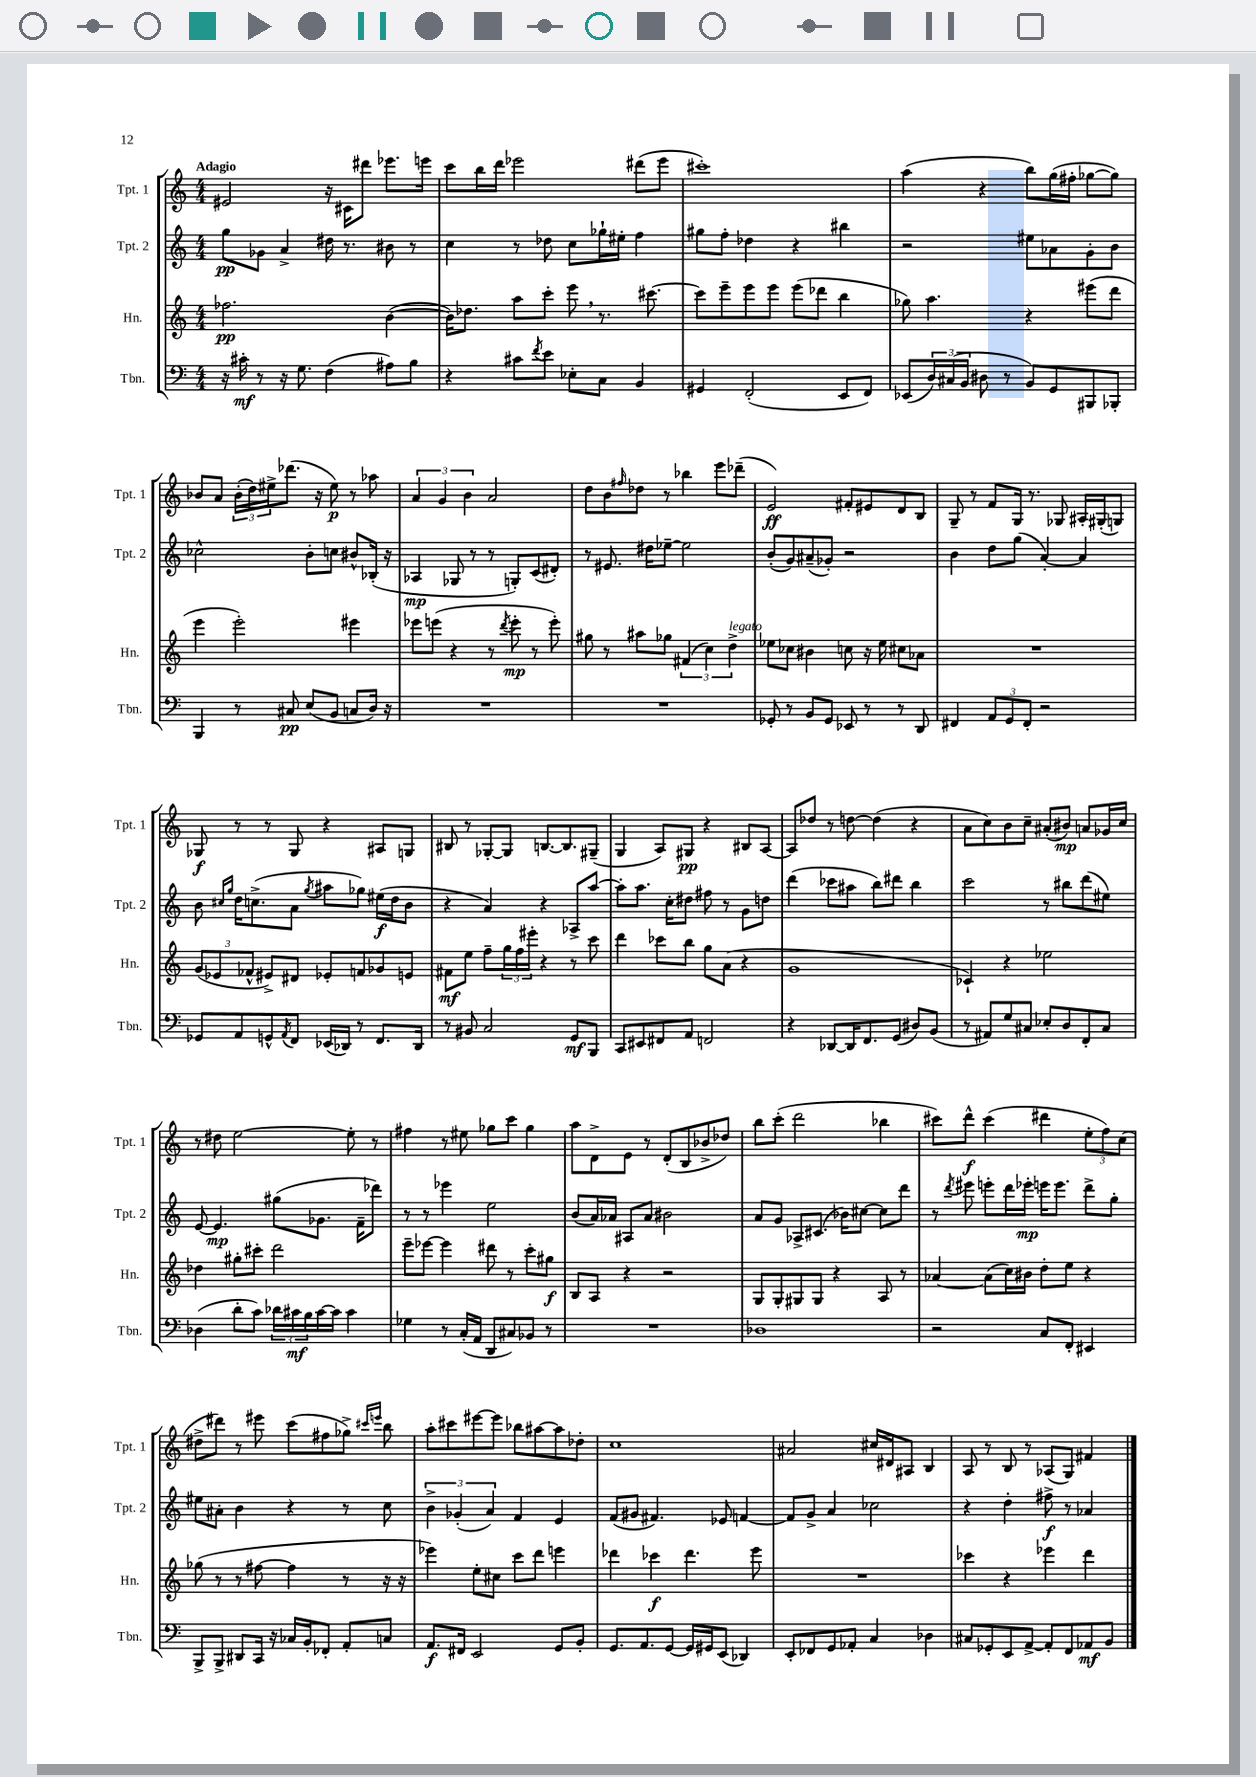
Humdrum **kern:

**kern	**dynam	**kern	**dynam	**kern	**dynam	**kern	**dynam
*part4	*part4	*part3	*part3	*part2	*part2	*part1	*part1
*staff4	*staff4	*staff3	*staff3	*staff2	*staff2	*staff1	*staff1
*I"Tbn.	*	*I"Hn.	*	*I"Tpt. 2	*	*I"Tpt. 1	*
*I'Tbn.	*	*I'Hn.	*	*I'Tpt. 2	*	*I'Tpt. 1	*
*clefF4	*	*clefG2	*	*clefG2	*	*clefG2	*
*k[]	*	*k[]	*	*k[]	*	*k[]	*
*M4/4	*	*M4/4	*	*M4/4	*	*M4/4	*
=1	=1	=1	=1	=1	=1	=1	=1
!	!	!	!	!	!	!LO:TX:a:B:t=Adagio	!
16r	.	2.ff-X\	pp	8gg\L	pp	2e#X/	.
16c#X'\	mf	.	.	.	.	.	.
8r	.	.	.	8g-X\J	.	.	.
16r	.	.	.	4a^/	.	.	.
8.G\	.	.	.	.	.	.	.
(4F\	.	.	.	16dd#X\	.	16r	.
.	.	.	.	8.r	.	16c#X\KL	.
.	.	.	.	.	.	8ddd#X\J	.
8A#X\L)	.	([4b\	.	8b#X\	.	8.eee-X\L	.
8B\J	.	.	.	8r	.	.	.
.	.	.	.	.	.	16eeen\Jk	.
=2	=2	=2	=2	=2	=2	=2	=2
4r	.	16b\KL])	.	4cc\	.	8ccc\L	.
.	.	8.dd-X\J	.	.	.	.	.
.	.	.	.	.	.	16bb\L	.
.	.	.	.	.	.	16ddd\JJ	.
8c#X\L	.	8aa\L	.	8r	.	2eee-X\	.
8qf/	.	.	.	.	.	.	.
8e\J	.	8ccc'\J	.	8dd-X\	.	.	.
8E-X'\L	.	8eee,\	.	8cc\L	.	.	.
8C\J	.	8.r	.	16gg-X`\L	.	.	.
.	.	.	.	16ee#X'\JJ	.	.	.
4BB/	.	.	.	4ff\	.	(8ddd#X\L	.
.	.	[8.ccc#X\	.	.	.	.	.
.	.	.	.	.	.	8eee-\J	.
=3	=3	=3	=3	=3	=3	=3	=3
4GG#X/	.	8ccc#\L]	.	8gg#X\L	.	1ccc#X')	.
.	.	8eee~\	.	8ff'\J	.	.	.
(2FF'/	.	8eee\	.	4dd-X\	.	.	.
.	.	8eee\J	.	.	.	.	.
.	.	(8eee\L	.	4r	.	.	.
.	.	8ddd-X\J	.	.	.	.	.
8EE/L	.	4bb\	.	4bb#X\	.	.	.
8FF/J)	.	.	.	.	.	.	.
=4	=4	=4	=4	=4	=4	=4	=4
(8EE-X/L	.	8gg-X\)	.	2r	.	(4aa\	.
24D/L)	.	4.aa\	.	.	.	.	.
(24C#X/	.	.	.	.	.	.	.
24BB/JJ	.	.	.	.	.	.	.
8D#X\	.	.	.	.	.	4r	.
8r	.	.	.	.	.	.	.
8BB/L)	.	4r	.	8ee#X\L	.	8bb\L)	.
8GG/	.	.	.	8a-X\	.	(16gg\L	.
.	.	.	.	.	.	16ff#X'\JJ	.
8BBB#X/	.	(8eee#X\L	.	8g'\	.	[8gg-X\L	.
8BBB-X'/J	.	8ddd\J	.	8b\J	.	8gg-\J])	.
!!LO:LB:g=z
=5	=5	=5	=5	=5	=5	=5	=5
4BBB/	.	4eee\	.	2cc-X^^\	.	8b-X/L	.
.	.	.	.	.	.	8a/J	.
8r	.	2eee'\)	.	.	.	(24b-'\LL	.
.	.	.	.	.	.	24dd\)	.
.	.	.	.	.	.	24ee#X^\J	.
8C#X/	pp	.	.	.	.	(8.ddd-X\J	.
(8E/L	.	.	.	8b'\L	.	.	.
.	.	.	.	.	.	16r	.
8BB/J	.	.	.	8ccn\J	.	8ee#\)	p
8Cn/L	.	4eee#X\	.	8b#X^^/L	.	8r	.
16D/Jk)	.	.	.	(16B-X'/Jk	.	8aa-X\	.
16r	.	.	.	16r	.	.	.
=6	=6	=6	=6	=6	=6	=6	=6
1r	.	8eee-X\L	.	4A-X/	mp	6a/	.
.	.	(8eeen\J	.	.	.	.	.
.	.	.	.	.	.	6g/	.
.	.	4r	.	8G-X/	.	.	.
.	.	.	.	.	.	6b\	.
.	.	.	.	8r	.	.	.
.	.	8r	.	8r	.	2a/	.
.	.	8qddd/	.	.	.	.	.
.	.	8eee'\	mp	8Gn'/L)	.	.	.
.	.	8r	.	(8c/	.	.	.
.	.	8eee'\)	.	8d#X'/J)	.	.	.
=7	=7	=7	=7	=7	=7	=7	=7
1r	.	8gg#X\	.	8r	.	8dd\L	.
.	.	8r	.	8.e#X/	.	8b\	.
.	.	.	.	.	.	16qqff#X/	.
.	.	8aa#X\L	.	.	.	8dd-X\J	.
.	.	.	.	16dd#X\KL	.	.	.
.	.	8gg-X\J	.	[8ee-X~\J	.	8r	.
.	.	(6f#X/	.	2ee-\]	.	4bb-X\	.
.	.	6cc\)	.	.	.	.	.
.	.	.	.	.	.	8eee\L	.
!	!	!LO:TX:a:i:t=legato	!	!	!	!	!
.	.	6dd^\	.	.	.	.	.
.	.	.	.	.	.	(8ddd-X~\J	.
=8	=8	=8	=8	=8	=8	=8	=8
8GG-X'/	.	8ee-X\L	.	(8b'/L	.	2e/)	ff
8r	.	8cc-X\J	.	8g/)	.	.	.
8BB/L	.	4b#X\	.	(8a#X~/	.	.	.
8GG-/J	.	.	.	8g-X'/J)	.	.	.
8EE-X/	.	8ccn\	.	2r	.	8f#X'/L	.
8r	.	16r	.	.	.	8e#X/	.
.	.	16ee-\	.	.	.	.	.
8r	.	8cc#X\L	.	.	.	8d/	.
8DD/	.	8a-X\J	.	.	.	8B/J	.
=9	=9	=9	=9	=9	=9	=9	=9
4FF#X/	.	1r	.	4b\	.	8G~/	.
.	.	.	.	.	.	8r	.
12AA/L	.	.	.	8dd\L	.	8f/L	.
12GG/	.	.	.	.	.	.	.
.	.	.	.	(8gg\J	.	16G/Jk	.
12FF#'/J	.	.	.	.	.	.	.
.	.	.	.	.	.	8.r	.
2r	.	.	.	[4a'/)	.	.	.
.	.	.	.	.	.	8G-X/	.
.	.	.	.	4a/]	.	16A#X'/LL	.
.	.	.	.	.	.	(16G#X'/J	.
.	.	.	.	.	.	8Gn/J)	.
!!LO:LB:g=z
=10	=10	=10	=10	=10	=10	=10	=10
8GG-X/L	.	(12g/L	.	8b\	.	8G-X/	f
.	.	12e-X/	.	.	.	.	.
.	.	.	.	16qqcc#X/LL	.	.	.
.	.	.	.	16qqgg/JJ	.	.	.
8AA/	.	.	.	16dd\KL	.	8r	.
.	.	12f-X^^/J	.	.	.	.	.
.	.	.	.	(8.ccn^\	.	.	.
8GGn^^/	.	8e#X^/L)	.	.	.	8r	.
8qAA/	.	.	.	.	.	.	.
8FF/J	.	8d#X/J	.	8a\J	.	8G-/	.
.	.	.	.	8qgg/	.	.	.
(16EE-X/LL	.	8e-X'/L	.	8aa#X\L	.	4r	.
16DD-X/JJ)	.	.	.	.	.	.	.
8r	.	8fn/	.	8gg-X\J)	.	.	.
8.FF/L	.	8g-X/	.	(16ee#X\LL	f	8A#X/L	.
.	.	.	.	16dd\J	.	.	.
.	.	8en/J	.	8b\J	.	8Gn/J	.
16DD-/Jk	.	.	.	.	.	.	.
=11	=11	=11	=11	=11	=11	=11	=11
8r	.	8f#X\L	mf	4r	.	8B#X/	.
8BB#X/	.	8ee\J	.	.	.	8r	.
2C/	.	8ff~\L	.	4a/)	.	[8G-X'/L	.
.	.	24gg\L	.	.	.	8G-/J]	.
.	.	24ff\	.	.	.	.	.
.	.	24eee#X'\JJ	.	.	.	.	.
.	.	4r	.	4r	.	[8.Bn/L	.
.	.	.	.	.	.	8.B/]	.
8GG/L	mf	8r	.	8A-X^/L	.	.	.
8BBB/J	.	8ccc\	.	[8aa/J	.	(8G#X~/J	.
=12	=12	=12	=12	=12	=12	=12	=12
8CC/L	.	4ddd\	.	8aa'\L]	.	4G/	.
8EE#X/	.	.	.	8.aa\J	.	.	.
8FF#X/	.	8ccc-X\L	.	.	.	8A/L)	.
.	.	.	.	16cc'\KL	.	.	.
8AA/J	.	8bb\J	.	8dd#X\J	.	8G#X/J	pp
2FFn/	.	8gg\L	.	8ff#X\	.	4r	.
.	.	(8a\J	.	8r	.	.	.
.	.	4r	.	8g\L	.	8B#X/L	.
.	.	.	.	8ddn\J	.	[8A/J	.
=13	=13	=13	=13	=13	=13	=13	=13
4r	.	1g	.	(4ddd\	.	8A/L]	.
.	.	.	.	.	.	8dd-X/J	.
[8DD-X/L	.	.	.	8ccc-X\L	.	8r	.
16DD-/K]	.	.	.	8aa#X\J	.	[8ddn\	.
8.FF/	.	.	.	.	.	.	.
.	.	.	.	8bb\L)	.	(4dd\]	.
(8GG/J	.	.	.	8ddd#X\J	.	.	.
8D#X/L)	.	.	.	4bb\	.	4r	.
(8BB/J	.	.	.	.	.	.	.
=14	=14	=14	=14	=14	=14	=14	=14
8r	.	4c-X`/)	.	2ccc\	.	8a\L	.
8AA#X/L)	.	.	.	.	.	8cc\)	.
8G/	.	4r	.	.	.	8b\	.
8C#X/J	.	.	.	.	.	8cc~\J	.
8E-X'/L	.	2ee-X\	.	8r	.	(8a#X'/L	.
8D/	.	.	.	8bb#X\L	.	8b#X/J)	mp
8FF'/	.	.	.	(8ddd\	.	8an/L	.
8C#/J	.	.	.	8ee#X\J)	.	16g-X/L	.
.	.	.	.	.	.	16cc/JJ	.
!!LO:LB:g=z
=15	=15	=15	=15	=15	=15	=15	=15
(4D-X\	.	4dd-X\	.	[8e/	.	8r	.
.	.	.	.	4.e/]	mp	8dd#X\	.
8d'\L	.	8gg#X'\L	.	.	.	[2ee\	.
8c\J)	.	8ccc#X'\J	.	.	.	.	.
24d-X\LL	.	2ddd\	.	(8gg#X\L	.	.	.
24c#X\	mf	.	.	.	.	.	.
24B\	.	.	.	.	.	.	.
[16c#\	.	.	.	8.g-X\J	.	.	.
16c#\JJ]	.	.	.	.	.	.	.
4c#\	.	.	.	.	.	8ee'\]	.
.	.	.	.	16f~\KL	.	.	.
.	.	.	.	8ddd-X\J)	.	8r	.
=16	=16	=16	=16	=16	=16	=16	=16
4G-X\	.	8eee~\L	.	8r	.	4ff#X\	.
.	.	[8eee-X\J	.	8r	.	.	.
8r	.	4eee-\]	.	4eee-X\	.	8r	.
(16C'/LL	.	.	.	.	.	8ee#X\	.
16AA/JJ	.	.	.	.	.	.	.
8DD/L	.	8ddd#X\	.	2ee\	.	8gg-X\L	.
8C#X/)	.	8r	.	.	.	8ccc\J	.
8BB-X/J	.	8ccc'\L	.	.	.	4gg-\	.
8r	.	8gg#X\J	f	.	.	.	.
=17	=17	=17	=17	=17	=17	=17	=17
1r	.	8B/L	.	(8b/L	.	8aa\L	.
.	.	8A/J	.	16a/L)	.	8d^\	.
.	.	.	.	16a-X/JJ	.	.	.
.	.	4r	.	8A#X/L	.	8e\J	.
.	.	.	.	8a-/J	.	8r	.
.	.	2r	.	2b#X\	.	(8d'/L	.
.	.	.	.	.	.	8B/	.
.	.	.	.	.	.	8b-X^/	.
.	.	.	.	.	.	8dd-X/J)	.
=18	=18	=18	=18	=18	=18	=18	=18
1D-X	.	8G/L	.	8a/L	.	8bb\L	.
.	.	8G'/	.	8g/J	.	(8ccc'\J	.
.	.	8G#X/	.	8A-X^/L	.	2ddd\	.
.	.	8G#/J	.	(8.c#X/J	.	.	.
.	.	4r	.	.	.	.	.
.	.	.	.	16b-X\KL)	.	.	.
.	.	.	.	[8cc#X\J	.	.	.
.	.	8A/	.	8cc#\L]	.	4bb-X\	.
.	.	8r	.	8ddd\J	.	.	.
=19	=19	=19	=19	=19	=19	=19	=19
2r	.	[4a-X/	.	8r	.	8ccc#X\L)	.
.	.	.	.	8qddd/	.	.	.
.	.	.	.	8eee#X\	.	8ddd^^\J	f
.	.	(8a-\L]	.	8eeen'\L	.	(4ccc#\	.
.	.	16cc\L)	.	16ddd\L	.	.	.
.	.	16b#X\JJ	.	16eee-X'\JJ	mp	.	.
8C/L	.	8dd'\L	.	16eeen\KL	.	4ddd#X\	.
.	.	.	.	8.eee\J	.	.	.
8FF'/J	.	8ee\J	.	.	.	.	.
4EE#X/	.	4r	.	8ddd^\L	.	12ee'\L	.
.	.	.	.	.	.	12ff\)	.
.	.	.	.	8gg'\J	.	.	.
.	.	.	.	.	.	(12cc\J	.
!!LO:LB:g=z
=20	=20	=20	=20	=20	=20	=20	=20
8BBB^/L	.	(8gg-X\	.	8ee#X\L	.	8dd#X^\L	.
8BBB^/J	.	8r	.	8a#X'\J	.	8ddd#X\J)	.
8DD#X/L	.	8r	.	4b\	.	8r	.
16CC/Jk	.	[8ff#X\	.	.	.	8eee#X\	.
16r	.	.	.	.	.	.	.
16C-X/LL	.	4ff#\]	.	4r	.	(8ccc\L	.
16BB'/J	.	.	.	.	.	.	.
8FF-X'/J	.	.	.	.	.	8ff#X\	.
8AA'/L	.	8r	.	8r	.	8gg-X^\J)	.
.	.	.	.	.	.	16qqccc#X/LL	.
.	.	.	.	.	.	16qqeeen/JJ	.
8Cn/J	.	16r	.	8cc\	.	8bb\	.
.	.	16r	.	.	.	.	.
=21	=21	=21	=21	=21	=21	=21	=21
8.AA/L	f	4eee-X\)	.	6b^\	.	8aa'\L	.
.	.	.	.	.	.	8ccc#X\	.
.	.	.	.	(6g-X'/	.	.	.
16FF#X/Jk	.	.	.	.	.	.	.
2EE/	.	8ee'\L	.	.	.	[8eee#X\	.
.	.	.	.	6a/)	.	.	.
.	.	8cc#X\J	.	.	.	8eee#\J]	.
.	.	8ccc\L	.	4f/	.	8bb-X\L	.
.	.	8ddd\J	.	.	.	[8aa#X\	.
8GG/L	.	4eeen\	.	4e/	.	8aa#\]	.
8BB'/J	.	.	.	.	.	8dd-X'\J	.
=22	=22	=22	=22	=22	=22	=22	=22
8.GG/L	.	4ddd-X\	.	(8f/L	.	1cc	.
.	.	.	.	8g#X/J	.	.	.
8.AA/	.	.	.	.	.	.	.
.	.	4ccc-X\	f	4.f#X/)	.	.	.
[8GG/J	.	.	.	.	.	.	.
16GG/LL]	.	4.ddd-\	.	.	.	.	.
16GG#X/J	.	.	.	.	.	.	.
(8EE/J	.	.	.	8e-X/	.	.	.
4DD-X/)	.	.	.	[4fn/	.	.	.
.	.	8eee\	.	.	.	.	.
=23	=23	=23	=23	=23	=23	=23	=23
8EE'/L	.	1r	.	8f/L]	.	2a#X/	.
8FF-X/	.	.	.	8g^/J	.	.	.
8GG/	.	.	.	4a/	.	.	.
8AA-X'/J	.	.	.	.	.	.	.
4C/	.	.	.	2cc-X\	.	16cc#X/LL	.
.	.	.	.	.	.	16d#X/J	.
.	.	.	.	.	.	8A#X/J	.
4D-X\	.	.	.	.	.	4B/	.
=24	=24	=24	=24	=24	=24	=24	=24
8C#X/L	.	4ccc-X\	.	4r	.	8A/	.
8GG-X'/	.	.	.	.	.	8r	.
8EE/	.	4r	.	4dd'\	.	8B/	.
[8AA^/J	.	.	.	.	.	8r	.
8AA'/L]	.	4eee-X\	.	8ff#X^\	f	(8A-X/L	.
8FF/	.	.	.	8r	.	8G/J)	.
8AA-X/	mf	4ddd\	.	4a-X/	.	4f#X/	.
8BB/J	.	.	.	.	.	.	.
==	==	==	==	==	==	==	==
*-	*-	*-	*-	*-	*-	*-	*-
